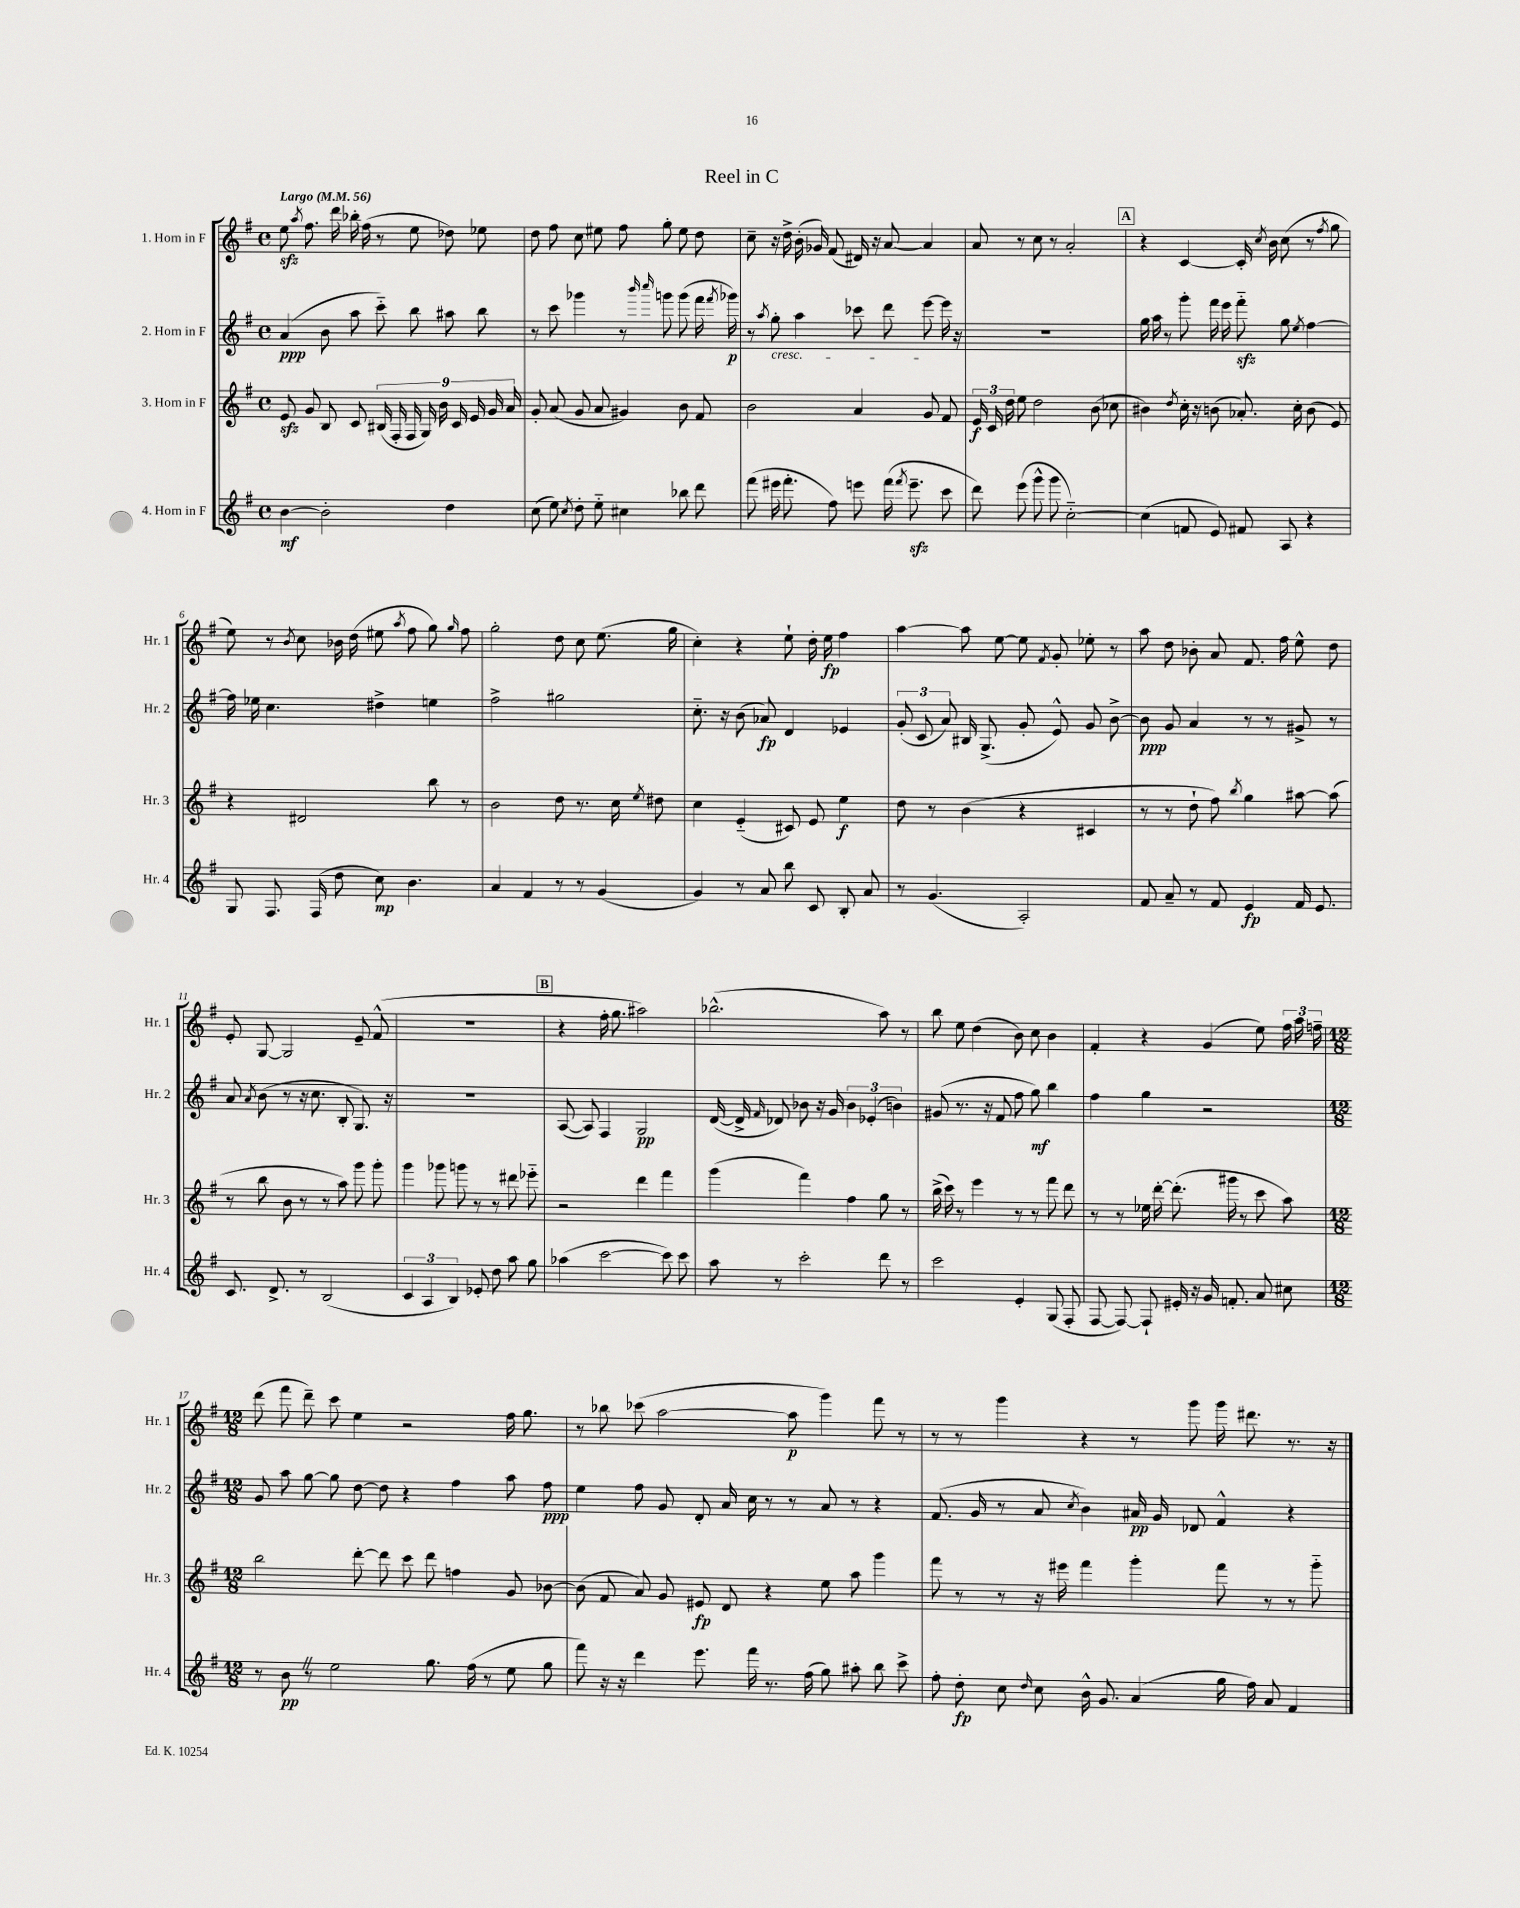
\header { title = "Reel in C" }
<<
\new StaffGroup <<
\new Staff = "s0" \with { instrumentName = "1. Horn in F" shortInstrumentName = "Hr. 1" } {
    \clef treble \key g \major \defaultTimeSignature \time 4/4 \tempo "Largo" 4 = 56
    \autoBeamOff e''8\sfz \acciaccatura { a''8 } fis''8. d'''16 bes''16-. fis''16( r8 e''8 des''8) ees''8 |
    d''8 fis''8 c''8 eis''8 fis''8 g''8-. eis''8 d''8 |
    c''8-- r16 d''16-> b'16-.( ges'16) fis'8( dis'16) r16 a'8~ a'4 |
    a'8 r8 c''8 r8 a'2-. |
    \mark \markup { \box "A" } r4 c'4~ c'16-. \acciaccatura { c''8 } b'16 c''8( r8 \acciaccatura { fis''8 } g''8 |
    e''8) r8 \acciaccatura { b'8 } c''8 bes'16 d''16( eis''8 \acciaccatura { a''8 } fis''8 g''8) \grace { g''16 } fis''8 |
    g''2-. d''8 c''8 e''8.( g''16 |
    c''4-.) r4 e''8-! d''16-. e''16\fp fis''4 |
    a''4~ a''8 e''8~ e''8 \acciaccatura { fis'8 } g'8-. ees''8-. r8 |
    a''8 d''8 bes'8-. a'8 fis'8. fis''16 e''8-^ d''8 |
    e'8-. g8~ g2 e'8-- fis'8-^( |
    R1 |
    \mark \markup { \box "B" } r4 fis''16-. g''8. ais''2) |
    bes''2.-^( a''8) r8 |
    b''8 e''8 d''4( b'8) c''8 b'4 |
    fis'4-. r4 g'4( e''8) \tuplet 3/2 { fis''16 a''16 f''16-- } |
    \numericTimeSignature \time 12/8 d'''8( fis'''8 d'''8--) c'''8 e''4 r2 fis''16 g''8. |
    r8 bes''8 ces'''8( a''2~ a''8\p g'''4) fis'''8 r8 |
    r8 r8 g'''4 r4 r8 g'''8 g'''16 dis'''8. r8. r16 \bar "|." |
}
\new Staff = "s1" \with { instrumentName = "2. Horn in F" shortInstrumentName = "Hr. 2" } {
    \clef treble \key g \major \defaultTimeSignature \time 4/4
    \autoBeamOff a'4\ppp( b'8 a''8 c'''8-_) b''8 ais''8 b''8 |
    r8 c'''8 ges'''4 r8 \grace { b'''16 c''''16 } g'''8 g'''8( fis'''16 \acciaccatura { fis'''8 } ges'''16\p) |
    r8 \acciaccatura { a''8 } g''8-.\cresc a''4 ces'''8 d'''8 e'''8~\! e'''16 r16 |
    R1 |
    \mark \markup { \box "A" } g''16 a''16 r8 g'''8-. fis'''16 e'''16 fis'''8-_\sfz g''8 \acciaccatura { e''8 } fis''4~ |
    fis''16 ees''16 c''4. dis''4-> e''4 |
    fis''2-> gis''2 |
    c''8.-_ r16 b'8( aes'8\fp) d'4 ees'4 |
    \tuplet 3/2 { g'8-.( c'8 a'8) } bis16 g8.->( g'8-. e'8-^) g'8 b'8~-> |
    b'8\ppp g'8 a'4 r8 r8 gis'8-> r8 |
    a'8 \acciaccatura { a'8 } b'8( r8 r16 c''8. b8-. g8.) r16 |
    R1 |
    \mark \markup { \box "B" } a8~( a8) fis4 g2\pp |
    d'16~( d'16-> \grace { fis'16 } des'8) bes'8 r16 g'16 \tuplet 3/2 { bes'4 ees'4-.( b'4) } |
    gis'8( r8. r16 fis'8 fis''8 g''8\mf) b''4 |
    fis''4 g''4 r2 |
    \numericTimeSignature \time 12/8 g'8 a''8 g''8~ g''8 d''8~ d''8 r4 fis''4 a''8 fis''8\ppp |
    e''4 fis''8 g'8 d'8-. a'16 c''16 r8 r8 a'8 r8 r4 |
    fis'8.( g'16 r8 a'8 \acciaccatura { c''8 } b'4) ais'16\pp g'16 des'8 fis'4-^ r4 \bar "|." |
}
\new Staff = "s2" \with { instrumentName = "3. Horn in F" shortInstrumentName = "Hr. 3" } {
    \clef treble \key g \major \defaultTimeSignature \time 4/4
    \autoBeamOff e'8\sfz g'8 b8 c'8 \tuplet 9/8 { bis16( fis16-. fis16 g16) b'16 c'16 e'16 g'16 a'16 } |
    g'8-. a'8( g'8 a'8 gis'4) b'8 fis'8 |
    b'2 a'4 g'8 fis'8 |
    \tuplet 3/2 { e'16\f c'16 d''16 } e''8 d''2 b'8( ces''8 |
    \mark \markup { \box "A" } bis'4) \acciaccatura { d''8 } c''16-. r16 b'8( aes'8.-.) c''16-. b'8( e'8) |
    r4 dis'2 b''8 r8 |
    b'2 d''8 r8. c''16 \acciaccatura { e''8 } dis''8 |
    c''4 e'4-_( cis'8) e'8 e''4\f |
    d''8 r8 b'4( r4 cis'4 |
    r8 r8 d''8-! fis''8) \acciaccatura { b''8 } g''4 ais''8~ ais''8( |
    r8 b''8 b'8 r8 r8 a''8) g'''8 g'''8-. |
    g'''4 ges'''8 g'''8 r8 r8 dis'''8 ees'''8-_ |
    \mark \markup { \box "B" } r2 d'''4 fis'''4 |
    g'''4( fis'''4) fis''4 g''8 r8 |
    b''16->( c'''16) r8 e'''4 r8 r8 fis'''8 d'''8 |
    r8 r8 ees''16 d'''16~-. d'''8.-.( gis'''16 r8 c'''8 a''8) |
    \numericTimeSignature \time 12/8 b''2 d'''8~-. d'''8 c'''8 d'''8 f''4 g'8 bes'8~ |
    bes'8( fis'8 a'8) g'8 eis'8\fp d'8 r4 e''8 a''8 g'''4 |
    fis'''8 r8 r8 r16 eis'''16 fis'''4 g'''4-. fis'''8 r8 r8 g'''8-_ \bar "|." |
}
\new Staff = "s3" \with { instrumentName = "4. Horn in F" shortInstrumentName = "Hr. 4" } {
    \clef treble \key g \major \defaultTimeSignature \time 4/4
    \autoBeamOff b'4~\mf b'2-. d''4 |
    c''8( e''8) \acciaccatura { c''8 } d''8-. e''8-_ cis''4 bes''8 d'''8 |
    fis'''8( eis'''16 fis'''8.-. fis''8) e'''8 fis'''16( \acciaccatura { fis'''8 } e'''8.--\sfz c'''8 |
    d'''8) e'''8( g'''8-^ g'''8 c''2~-_) |
    \mark \markup { \box "A" } c''4( f'8 e'8) fis'8 a8 r4 |
    g8 fis8. fis16( d''8 c''8\mp) b'4. |
    a'4 fis'4 r8 r8 g'4( |
    g'4) r8 a'8 b''8 c'8 b8-. a'8 |
    r8 g'4.( a2-.) |
    fis'8 a'8-- r8 fis'8 e'4\fp fis'16 e'8. |
    c'8. d'8.-> r8 b2( |
    \tuplet 3/2 { c'4 a4 b4) } ees'8-. d''8 a''8 g''8 |
    \mark \markup { \box "B" } aes''4( c'''2~ c'''8) c'''8 |
    a''8 r8 c'''2-. d'''8 r8 |
    c'''2 e'4-. g8( fis8-. |
    fis8~ fis8~) fis8-! eis'16-. r16 g'16 f'8.-. a'8 cis''8 |
    \numericTimeSignature \time 12/8 r8 b'8\pp \once \override BreathingSign.text = \markup { \musicglyph "scripts.caesura.straight" } \breathe r8 e''2 g''8. fis''16( r8 e''8 g''8 |
    fis'''8) r16 r16 d'''4 e'''8. fis'''16 r8. fis''16( g''8) ais''8-. b''8 c'''8-> |
    fis''8-. d''8-.\fp c''8 \grace { d''16 } c''8 b'16-^ g'8. a'4( g''16 fis''16) a'8 fis'4 \bar "|." |
}
>>
>>
